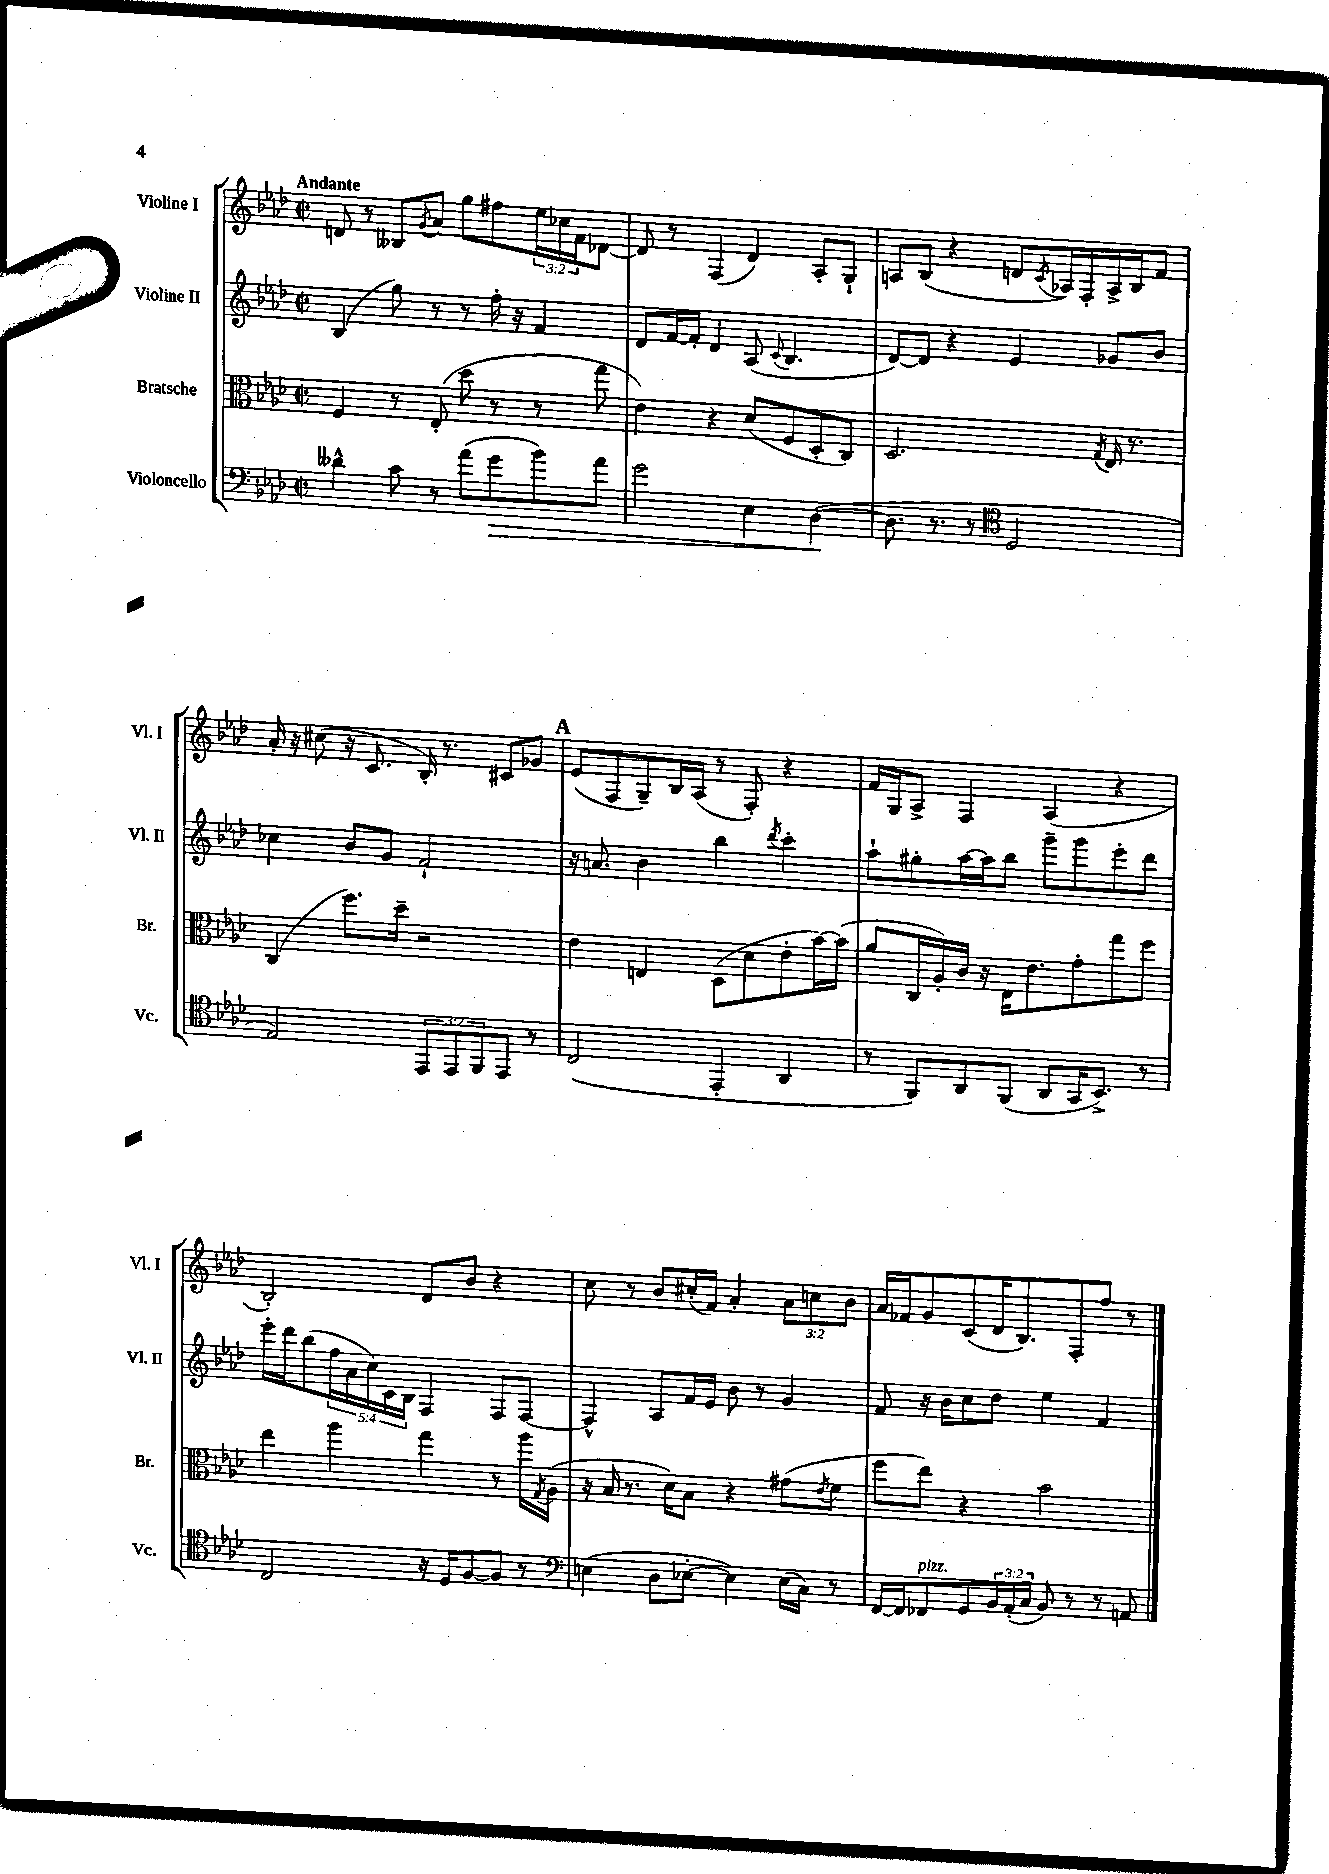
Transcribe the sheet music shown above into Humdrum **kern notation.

**kern	**kern	**kern	**kern
*staff4	*staff3	*staff2	*staff1
*clefF4	*clefC3	*clefG2	*clefG2
*k[b-e-a-d-]	*k[b-e-a-d-]	*k[b-e-a-d-]	*k[b-e-a-d-]
*M2/2	*M2/2	*M2/2	*M2/2
*met(c|)	*met(c|)	*met(c|)	*met(c|)
4d--^^	4F	(4B-	8d
.	.	.	8r
8c	8r	8gg)	8B--
.	.	.	8qg
8r	(8E-'	8r	8a-
(8a-	8dd-	8r	8gg
8g	8r	16ff'	8ff#
.	.	16r	.
8b-)	8r	4f	24ee-
.	.	.	24cc-
.	.	.	24f
8a-	8gg	.	[8d-
=	=	=	=
2g	4e-)	8d-	8d-]
.	.	[16f	8r
.	.	16f']	.
.	4r	4d-	(4F
4E-	(8d-	(8A-	4d-)
.	.	8qqc	.
.	8F	4.B-	.
([4D-	8D-'	.	8A-'
.	8C)	.	8G`
=	=	=	=
8.D-]	2.D-	[8d-)	8A
.	.	8d-]	(8B-
8.r	.	.	.
.	.	4r	4r
8r	.	.	.
*clefC4	*	*	*
2D-	.	4e-	8d
.	.	.	8qc
.	.	.	16A-)
.	.	.	16F'
.	8qG	.	.
.	16E-	8g-	16A-^
.	8.r	.	16B-
.	.	8b-	8f
=	=	=	=
2E-)	(4C	4cc-	16a-'
.	.	.	16r
.	.	.	(8cc#
.	8.ff)	8b-	16r
.	.	.	8.c
.	.	8g	.
.	16dd-~	.	.
12EE-	2r	2f`	16B-')
.	.	.	8.r
12EE-	.	.	.
12FF	.	.	.
8EE-	.	.	8c#
8r	.	.	8g-
=	=	=	=
(2C	4e-	16r	(8e-
.	.	8.a	.
.	.	.	8F
.	4E	4b-	8G~)
.	.	.	16B-
.	.	.	(16A-
4EE-'	(8D-	4bb-	8r
.	8d-	.	8F')
.	.	8qddd-	.
4AA-	8e-'	4ccc'	4r
.	[16b-)	.	.
.	(16b-]	.	.
=	=	=	=
8r	8a-	8aa-`	16f
.	.	.	16G
8FF)	16C	8gg#'	8A-^
.	16A-')	.	.
8AA-	16c	[16aa-	4F
.	16r	16aa-]	.
(8FF	16E-	8bb-	.
.	8.e-	.	.
8AA-	.	8ggg~	(4A-
16GG	8g'	8ggg	.
8.BB-^)	.	.	.
.	8gg	8eee-'	4r
8r	8ff	8ddd-	.
=	=	=	=
2C	4ee-	16eee-'	2B-')
.	.	16ddd-	.
.	.	(8bb-	.
.	4aa-	20ff	.
.	.	20a-	.
.	.	20cc)	.
.	.	20c	.
.	.	20B-	.
16r	4gg	4F	8d-
16D-	.	.	.
[8F	.	.	8b-
8F]	8r	8F	4r
8r	16aa-	[8F	.
.	8qG	.	.
.	(16A-	.	.
=	=	=	=
*clefF4	*	*	*
(4E	16r	4F^^]	8cc
.	16B-	.	.
.	8.r	.	8r
8D-	.	8A-	8b-
.	16d-)	.	.
[8E-'	8B-	16f	(16cc#'
.	.	16e-	16f)
4E-])	4r	8b-	4a-'
.	.	8r	.
(16E-	(8g#	4g	12a-
16C)	.	.	.
.	.	.	12cc
.	8qe-	.	.
8r	8f	.	.
.	.	.	12b-
=	=	=	=
[16FF	8ff	8f	16a-
16FF]	.	.	16f-
8FF-	8ee-)	16r	8g
.	.	16b-	.
8GG	4r	8cc	(8c
24BB-	.	8dd-	16d-
(24AA-'	.	.	.
.	.	.	8.B-)
24C	.	.	.
8BB-)	2b-	4ee-	.
8r	.	.	8F'
8r	.	4f	8ff
8AA	.	.	8r
==	==	==	==
*-	*-	*-	*-
